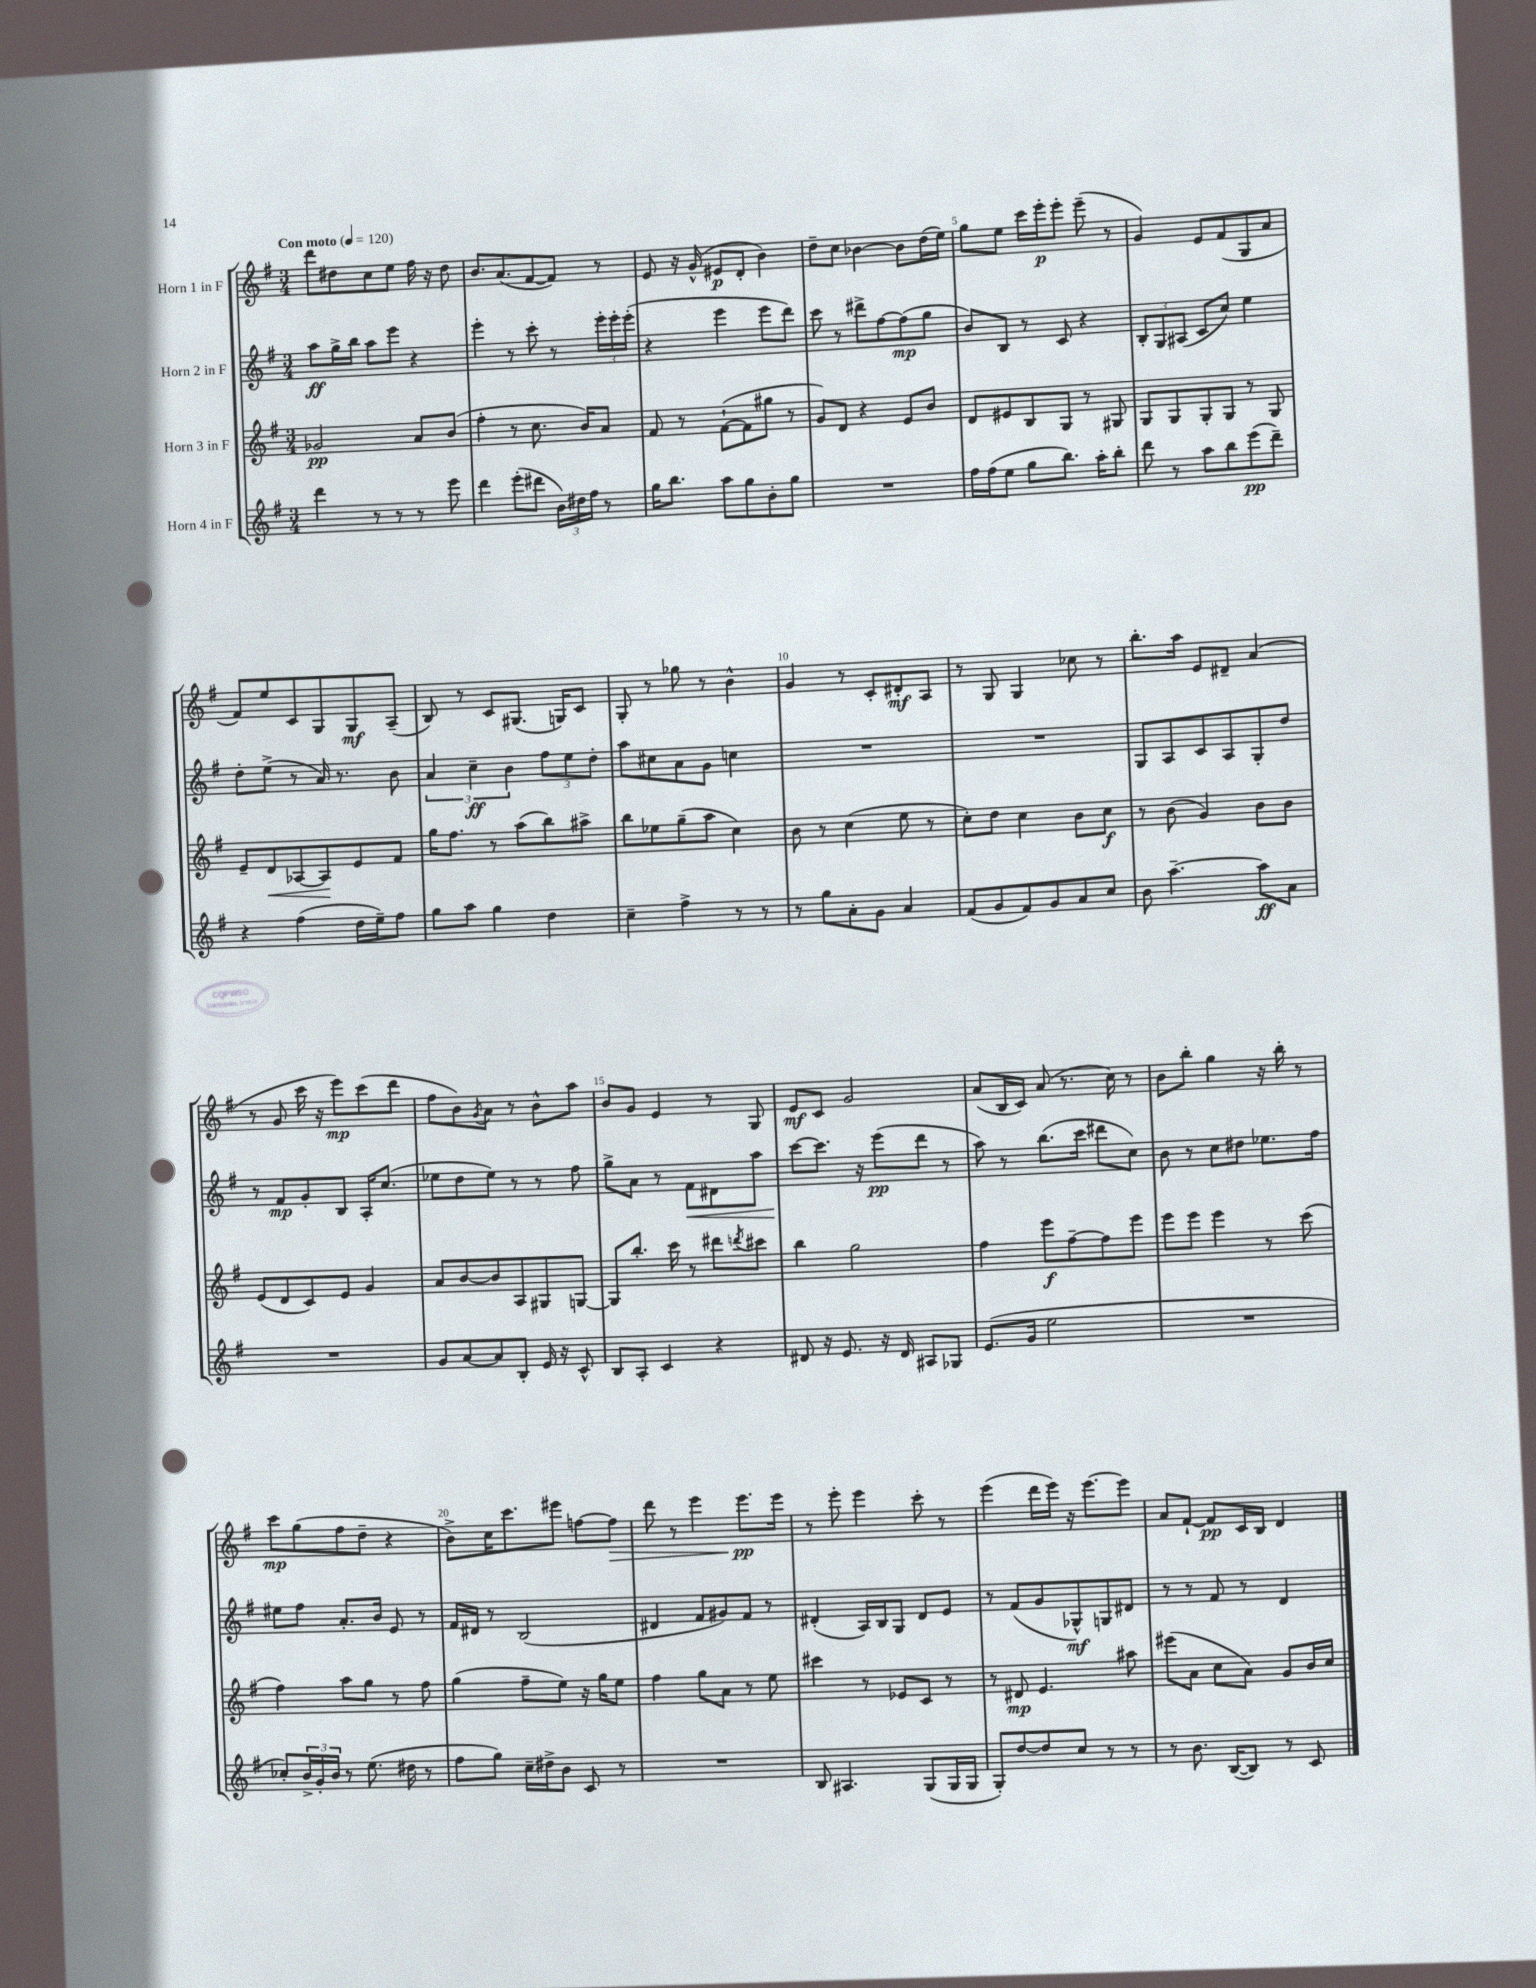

**kern	**dynam	**kern	**dynam	**kern	**dynam	**kern	**dynam
*part4	*part4	*part3	*part3	*part2	*part2	*part1	*part1
*staff4	*staff4	*staff3	*staff3	*staff2	*staff2	*staff1	*staff1
*I"Horn 4 in F	*	*I"Horn 3 in F	*	*I"Horn 2 in F	*	*I"Horn 1 in F	*
*clefG2	*	*clefG2	*	*clefG2	*	*clefG2	*
*k[f#]	*	*k[f#]	*	*k[f#]	*	*k[f#]	*
*M3/4	*	*M3/4	*	*M3/4	*	*M3/4	*
*MM120	*	*MM120	*	*MM120	*	*MM120	*
=1	=1	=1	=1	=1	=1	=1	=1
!	!	!	!	!	!	!LO:TX:a:B:t=Con moto	!
4ddd\	.	2g-X/	pp	8aa\L	ff	8ddd\L	.
.	.	.	.	16gg^\L	.	8dd#X\	.
.	.	.	.	16bb\JJ	.	.	.
8r	.	.	.	8aa\L	.	8cc\	.
8r	.	.	.	8eee\J	.	8ee\J	.
8r	.	8a/L	.	4r	.	16ff#\	.
.	.	.	.	.	.	16r	.
8eee\	.	(8b/J	.	.	.	8dd#\	.
=2	=2	=2	=2	=2	=2	=2	=2
4ddd\	.	4ff#'\	.	4eee'\	.	8.b/L	.
.	.	.	.	.	.	(8.a/	.
(8eee'\L	.	8r	.	8r	.	.	.
8ddd#X\J	.	8.cc\	.	8ccc'\	.	[8f#/	.
24b\LL)	.	.	.	8r	.	8f#/J])	.
24dd#X\	.	.	.	.	.	.	.
.	.	16b/KL)	.	.	.	.	.
24ff#\JJ	.	.	.	.	.	.	.
8r	.	8a/J	.	24eee'\LL	.	8r	.
.	.	.	.	24eee'\	.	.	.
.	.	.	.	(24eee'\JJ	.	.	.
=3	=3	=3	=3	=3	=3	=3	=3
16gg\KL	.	8f#/	.	4r	.	8e/	.
8.bb\J	.	.	.	.	.	.	.
.	.	8r	.	.	.	16r	.
.	.	.	.	.	.	(16g^^/	.
8aa\L	.	([8f#`\L	.	4eee\	.	8e#X/L	p
8gg\	.	8f#\]	.	.	.	8d'/J	.
8b'\	.	8gg#X\J	.	8eee\L	.	4b\)	.
8gg\J	.	8r	.	8ddd\J)	.	.	.
=4	=4	=4	=4	=4	=4	=4	=4
2.r	.	8g/L)	.	8ccc\	.	8dd~\L	.
.	.	8d/J	.	8r	.	8cc\J	.
.	.	4r	.	8ddd#X^\L	.	[4b-X\	.
.	.	.	.	[8ff#\	.	.	.
.	.	8e/L	.	(8ff#\]	mp	8b-\L]	.
.	.	8b/J	.	8gg\J	.	(16dd\L	.
.	.	.	.	.	.	16ee\JJ)	.
=5	=5	=5	=5	=5	=5	=5	=5
16ff#\LL	.	8d/L	.	8b/L)	.	8gg\L	.
(16ff#\J	.	.	.	.	.	.	.
8ee\J	.	8e#X/	.	8B/J	.	8ee\J	.
8gg\L	.	8B/	.	8r	.	16ccc\LL	.
.	.	.	.	.	.	16eee'\J	p
8.bb\J)	.	8G/J	.	8c/	.	8eee'\J	.
.	.	8r	.	4r	.	(8eee~\	.
16aa'\KL	.	.	.	.	.	.	.
8bb'\J	.	8G#X/	.	.	.	8r	.
=6	=6	=6	=6	=6	=6	=6	=6
8ddd\	.	8G/L	.	12B'/L	.	4g/)	.
.	.	.	.	12G/	.	.	.
8r	.	8G/	.	.	.	.	.
.	.	.	.	(12A#X/J	.	.	.
8aa\L	.	8G'/	.	8c/L	.	8e/L	.
8bb\	.	8G/J	.	8cc/J)	.	(8f#/	.
(8eee\	pp	8r	.	4ee\	.	8G/	.
8ddd~\J)	.	8G/	.	.	.	8a/J	.
!!LO:LB:g=z
=7	=7	=7	=7	=7	=7	=7	=7
4r	.	8e~/L	.	8dd'\L	.	8f#/L)	.
!	!	!	!LO:HP:b	!	!	!	!
.	.	8d/	<	(8ee^\J	.	8ee/	.
(4ff#\	.	[8A-X/	.	8r	.	8c/	.
.	.	8A-/]	.	16a/)	.	8G/	.
.	.	.	.	8.r	.	.	.
16dd\LL	.	8e/	[	.	.	8G/	mf
16ee~\J)	.	.	.	.	.	.	.
8ff#\J	.	8f#/J	.	8b\	.	(8A~/J	.
=8	=8	=8	=8	=8	=8	=8	=8
8gg\L	.	16gg\KL	.	6a/	.	8B/)	.
.	.	8.ff#\J	.	.	.	.	.
8aa\J	.	.	.	.	.	8r	.
.	.	.	.	6cc~\	ff	.	.
4gg\	.	8r	.	.	.	8c/L	.
.	.	.	.	6b\	.	.	.
.	.	(8aa\L	.	.	.	(8.G#X/J	.
4dd\	.	8bb\)	.	12ff#\L	.	.	.
.	.	.	.	.	.	16Gn/KL)	.
.	.	.	.	12ee\	.	.	.
.	.	8aa#X^\J	.	.	.	8c/J	.
.	.	.	.	12dd'\J	.	.	.
=9	=9	=9	=9	=9	=9	=9	=9
4cc~\	.	8bb\L	.	8aa\L	.	8G'/	.
.	.	8ee-X\	.	8cc#X\	.	8r	.
4ff#^\	.	(8gg~\	.	8a\	.	8gg-X\	.
.	.	8aa\J	.	8g\J	.	8r	.
8r	.	4cc\)	.	4ccn\	.	4b^^\	.
8r	.	.	.	.	.	.	.
=10	=10	=10	=10	=10	=10	=10	=10
8r	.	8b\	.	2.r	.	4g/	.
8gg\L	.	8r	.	.	.	.	.
8a'\	.	(4cc\	.	.	.	8r	.
8g\J	.	.	.	.	.	8c'/L	.
4a/	.	8ee\	.	.	.	8d#X'/	mf
.	.	8r	.	.	.	8A/J	.
=11	=11	=11	=11	=11	=11	=11	=11
(8f#/L	.	8cc'\L)	.	2.r	.	8r	.
8g/	.	8dd\J	.	.	.	8G/	.
8f#/)	.	4cc\	.	.	.	4G/	.
8g/	.	.	.	.	.	.	.
8a/	.	8b\L	.	.	.	8cc-X\	.
8cc/J	.	8cc\J	f	.	.	8r	.
=12	=12	=12	=12	=12	=12	=12	=12
8b\	.	8r	.	8G/L	.	8.bb'\L	.
[4.aa~\	.	(8b\	.	8A/	.	.	.
.	.	.	.	.	.	16aa\Jk	.
.	.	4g/)	.	8c/	.	8e/L	.
.	.	.	.	8A/	.	8d#X~/J	.
8aa\L]	ff	8b\L	.	8G'/	.	(4a/	.
8a\J	.	8b\J	.	8dd/J	.	.	.
!!LO:LB:g=z
=13	=13	=13	=13	=13	=13	=13	=13
2.r	.	(8e/L	.	8r	.	8r	.
.	.	8d/	.	8f#/L	mp	8g/	.
.	.	8c/)	.	8g'/	.	16ccc\	.
.	.	.	.	.	.	16r	.
.	.	8e/J	.	8B/J	.	8eee\L)	mp
.	.	4g/	.	16A'/KL	.	(8ccc\	.
.	.	.	.	(8.cc/J	.	.	.
.	.	.	.	.	.	8ddd\J	.
=14	=14	=14	=14	=14	=14	=14	=14
8g/L	.	8a/L	.	8ee-X\L	.	8ff#\L	.
[8a/	.	[8b/	.	8dd\	.	8b\)	.
.	.	.	.	.	.	8qg/	.
8a/]	.	8b/]	.	8ee-\J)	.	8a\J	.
8B'/J	.	8A/	.	8r	.	8r	.
16e/	.	8G#X/	.	8r	.	8b^^\L	.
16r	.	.	.	.	.	.	.
8c^^/	.	[8Gn/J	.	8ff#\	.	8aa\J	.
=15	=15	=15	=15	=15	=15	=15	=15
8B/L	.	8G/L]	.	8gg^\L	.	8b/L	.
8A'/J	.	8.bb'/J	.	8a\J	.	8g/J	.
4c/	.	.	.	8r	.	4e/	.
.	.	16ccc\	.	.	.	.	.
!	!	!	!	!	!LO:HP:b	!	!
.	.	8r	.	8f#\L	<	.	.
4r	.	8ddd#X\L	.	8d#X\	.	8r	.
.	.	8qdddn/	.	.	.	.	.
.	.	8ccc#X\J	.	8aa\J	.	8G/	.
=16	=16	=16	=16	=16	=16	=16	=16
8d#X/	.	4bb\	.	[8ccc\L	.	8e/L	mf
16r	.	.	.	8.ccc\J]	[	8c/J	.
8.e/	.	.	.	.	.	.	.
.	.	2gg\	.	.	.	2g/	.
.	.	.	.	16r	.	.	.
16r	.	.	.	(8eee\L	pp	.	.
16d#/	.	.	.	.	.	.	.
8A#X/L	.	.	.	8ddd\J	.	.	.
8G-X/J	.	.	.	8r	.	.	.
=17	=17	=17	=17	=17	=17	=17	=17
(8.e/L	.	4ff#\	.	8aa\)	.	(8a/L	.
.	.	.	.	8r	.	16B/L	.
16g/Jk	.	.	.	.	.	16c/JJ)	.
2ee\	.	8eee\L	f	(8.bb\L	.	(8a/	.
.	.	[8ff#~\	.	.	.	8.r	.
.	.	.	.	16ccc\Jk	.	.	.
.	.	8ff#\]	.	8ddd#X\L	.	.	.
.	.	.	.	.	.	16cc\)	.
.	.	8eee\J	.	8cc\J)	.	8r	.
=18	=18	=18	=18	=18	=18	=18	=18
2.r	.	8eee\L	.	8b\	.	8b\L	.
.	.	8eee\J	.	8r	.	8bb'\J	.
.	.	4eee\	.	8cc\L	.	4gg\	.
.	.	.	.	8dd#X\J	.	.	.
.	.	8r	.	8.ee-X\L	.	16r	.
.	.	.	.	.	.	16bb'\	.
.	.	(8ccc\	.	.	.	8r	.
.	.	.	.	16ff#\Jk	.	.	.
!!LO:LB:g=z
=19	=19	=19	=19	=19	=19	=19	=19
8cc-X'/L)	.	4ff#\)	.	8ee#X\L	.	8ccc\L	mp
24b^/L	.	.	.	8ff#\J	.	(8gg\	.
24g'/	.	.	.	.	.	.	.
24b/JJ	.	.	.	.	.	.	.
8r	.	8aa\L	.	8.a'/L	.	8ff#\	.
(8.ee\	.	8gg\J	.	.	.	8dd~\J	.
.	.	.	.	16b/Jk	.	.	.
.	.	8r	.	8e/	.	4r	.
16dd#X\	.	.	.	.	.	.	.
8r	.	8ff#\	.	8r	.	.	.
=20	=20	=20	=20	=20	=20	=20	=20
8ff#\L	.	(4gg\	.	16f#/LL	.	8b^\L)	.
.	.	.	.	16d#X/JJ	.	.	.
8gg\J)	.	.	.	8r	.	16cc\K	.
.	.	.	.	.	.	8.ccc\	.
16cc~\LL	.	8ff#~\L	.	(2B/	.	.	.
16dd#X^\J	.	.	.	.	.	.	.
8b\J	.	8ee\J)	.	.	.	8eee#X\J	.
8c/	.	16r	.	.	.	[8ffn\L	.
.	.	16gg\KL	.	.	.	.	.
!	!	!	!	!	!	!	!LO:HP:b
8r	.	8ee\J	.	.	.	8ff\J]	>
=21	=21	=21	=21	=21	=21	=21	=21
2.r	.	4ff#\	.	4d#X/	.	8ddd\	.
.	.	.	.	.	.	8r	.
.	.	8gg\L	.	8f#/L	.	4eee\	.
.	.	8a\J	.	8g#X/)	.	.	.
.	.	8r	.	8f#/J	.	8.eee\L	pp
.	.	8ee\	.	8r	.	.	.
.	.	.	.	.	.	16eee\Jk	]
=22	=22	=22	=22	=22	=22	=22	=22
8B/	.	4ccc#X\	.	(4d#X'/	.	8r	.
4.A#X/	.	.	.	.	.	8eee'\	.
.	.	8r	.	16A/LL)	.	4eee\	.
.	.	.	.	16B/J	.	.	.
.	.	8e-X/L	.	8G/J	.	.	.
(8G/L	.	8c/J	.	8d#/L	.	8ccc'\	.
16G/L	.	8r	.	8e/J	.	8r	.
16G/JJ	.	.	.	.	.	.	.
=23	=23	=23	=23	=23	=23	=23	=23
8G'/L)	.	8r	.	8r	.	(4eee\	.
[8dd/	.	8d#X/	mp	(8f#/L	.	.	.
8dd/]	.	4.e/	.	8g/	.	16ddd\LL	.
.	.	.	.	.	.	16eee\JJ)	.
8cc/J	.	.	.	8G-X^^/)	mf	16r	.
.	.	.	.	.	.	[8.eee\L	.
8r	.	.	.	8Gn/	.	.	.
8r	.	8aa#X\	.	8d#X/J	.	8eee\J]	.
=24	=24	=24	=24	=24	=24	=24	=24
8r	.	(8eee#X\L	.	8r	.	8a/L	.
8.b\	.	8a\J	.	8r	.	[8f#`/J	.
.	.	8cc\L	.	8f#/	.	8f#/L]	pp
([16B/KL	.	.	.	.	.	.	.
8B/J])	.	8a\J)	.	8r	.	16c/L	.
.	.	.	.	.	.	16B/JJ	.
8r	.	8g/L	.	4d/	.	4d/	.
8c/	.	16b/L	.	.	.	.	.
.	.	16cc/JJ	.	.	.	.	.
==	==	==	==	==	==	==	==
*-	*-	*-	*-	*-	*-	*-	*-
